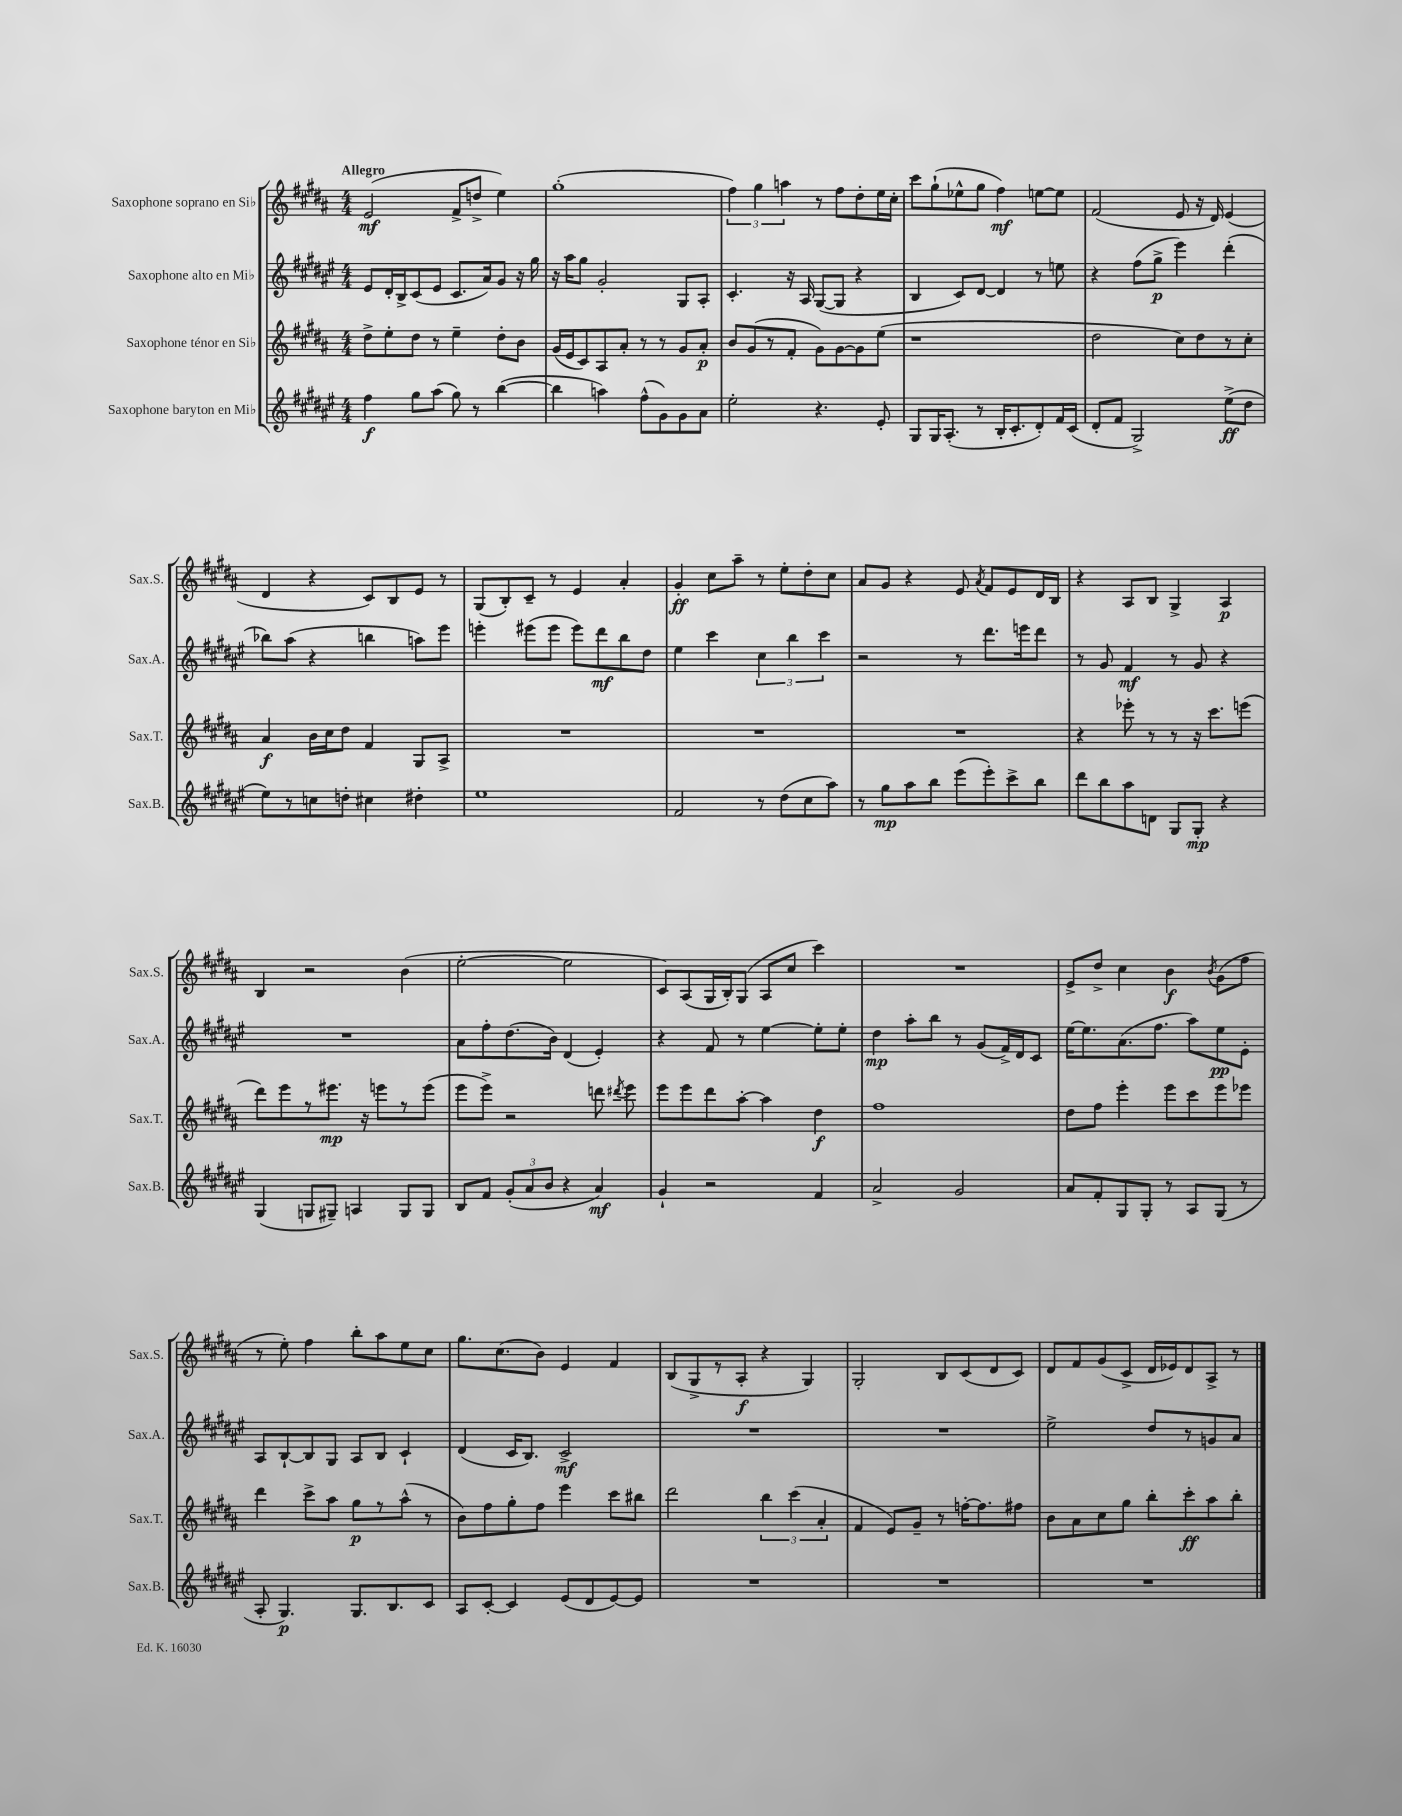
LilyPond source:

<<
\new StaffGroup <<
\new Staff = "s0" \with { instrumentName = "Saxophone soprano en Sib" shortInstrumentName = "Sax.S." } {
    \clef treble \key b \major \numericTimeSignature \time 4/4 \tempo "Allegro"
    \autoBeamOff e'2\mf( fis'8[-> d''8]-> e''4) |
    gis''1-.( |
    \tuplet 3/2 { fis''4) gis''4 a''4 } r8 fis''8[ dis''8-. e''16 cis''16]-. |
    cis'''8[ gis''8-!( ees''8-^ gis''8] fis''4\mf) e''8[~ e''8] |
    fis'2( e'8 r16 dis'16) e'4( |
    dis'4 r4 cis'8[) b8 e'8] r8 |
    gis8[( b8-.) cis'8]-- r8 e'4 ais'4-. |
    gis'4-.\ff cis''8[ ais''8]-- r8 e''8[-. dis''8-. cis''8] |
    ais'8[ gis'8] r4 e'8 \acciaccatura { ais'8 } fis'8[ e'8 dis'16 b16] |
    r4 ais8[ b8] gis4-> ais4\p |
    b4 r2 b'4( |
    e''2~-. e''2 |
    cis'8[) ais8( gis16 b16-.) gis8]( ais8[ cis''8] cis'''4) |
    R1 |
    e'8[-> dis''8]-> cis''4 b'4\f \acciaccatura { b'8 } gis'8[( fis''8] |
    r8 e''8-.) fis''4 b''8[-. ais''8 e''8 cis''8] |
    gis''8.[ cis''8.( b'8]) e'4 fis'4 |
    b8[( gis8-> r8 ais8]-.\f r4 gis4) |
    gis2-. b8[ cis'8( dis'8 cis'8]) |
    dis'8[ fis'8 gis'8( cis'8]-> dis'16[ ees'16) dis'8 ais8]-> r8 \bar "|." |
}
\new Staff = "s1" \with { instrumentName = "Saxophone alto en Mib" shortInstrumentName = "Sax.A." } {
    \clef treble \key fis \major \numericTimeSignature \time 4/4
    \autoBeamOff eis'8[ dis'16-. b16-> cis'8( eis'8] cis'8.[ ais'16) gis'8] r16 gis''16 |
    r16 ais''16[ gis''8] gis'2-. gis8[ ais8]-. |
    cis'4.-. r16 ais16 gis8[~( gis8] r4 |
    b4 cis'8[) dis'8]~ dis'4 r8 e''8 |
    r4 fis''8[( gis''8]->\p eis'''4) dis'''4-.( |
    bes''8[) ais''8]( r4 b''4 a''8[) eis'''8] |
    e'''4-. eis'''8[( eis'''8] eis'''8[) dis'''8\mf b''8 dis''8] |
    eis''4 cis'''4 \tuplet 3/2 { cis''4 b''4 cis'''4 } |
    r2 r8 dis'''8.[ e'''16 dis'''8] |
    r8 gis'8 fis'4\mf r8 gis'8 r4 |
    R1 |
    ais'8[ fis''8-. dis''8.( b'16]) dis'4( eis'4-.) |
    r4 fis'8 r8 eis''4~ eis''8[-. eis''8]-. |
    dis''4\mp ais''8[-. b''8] r8 gis'8[( fis'16->) dis'16 cis'8] |
    eis''16[~ eis''8. ais'8.( fis''8.] ais''8[) eis''8\pp eis'8]-. |
    ais8[ b8~-! b8 gis8] ais8[ b8] cis'4-! |
    dis'4( cis'16[ b8.]) cis'2->\mf |
    R1 |
    R1 |
    eis''2-> dis''8[ r8 g'8 ais'8] \bar "|." |
}
\new Staff = "s2" \with { instrumentName = "Saxophone ténor en Sib" shortInstrumentName = "Sax.T." } {
    \clef treble \key b \major \numericTimeSignature \time 4/4
    \autoBeamOff dis''8[-> e''8-. dis''8] r8 e''4-- dis''8[-. b'8] |
    gis'16[( e'16 cis'8) ais8 ais'8]-. r8 r8 gis'8[ ais'8]-.\p |
    b'8[ gis'8( r8 fis'8]-. gis'8[) gis'8~ gis'8 e''8]( |
    r1 |
    dis''2 cis''8[) dis''8 r8 cis''8]-. |
    ais'4\f b'16[ cis''16 dis''8] fis'4 gis8[ ais8]-> |
    R1 |
    R1 |
    R1 |
    r4 ees'''8-. r8 r8 r16 cis'''8.[ e'''8]( |
    dis'''8[) e'''8 r8 eis'''8.]\mp r16 e'''8[ r8 e'''8]( |
    e'''8[ e'''8]->) r2 d'''8 \acciaccatura { dis'''8 } e'''8 |
    e'''8[ e'''8 dis'''8 ais''8]~-. ais''4 dis''4\f |
    fis''1 |
    dis''8[ fis''8] e'''4-. e'''8[ cis'''8 e'''8 ees'''8] |
    dis'''4 cis'''8[-> ais''8] gis''8[\p r8 ais''8]-^( r8 |
    b'8[) fis''8 gis''8-. fis''8] e'''4 cis'''8[ bis''8] |
    dis'''2 \tuplet 3/2 { b''4 cis'''4( ais'4-. } |
    fis'4 e'8[) gis'8]-- r8 f''16[~-. f''8. fis''8] |
    b'8[ ais'8 cis''8 gis''8] b''8[-. cis'''8-.\ff ais''8 b''8]-. \bar "|." |
}
\new Staff = "s3" \with { instrumentName = "Saxophone baryton en Mib" shortInstrumentName = "Sax.B." } {
    \clef treble \key fis \major \numericTimeSignature \time 4/4
    \autoBeamOff fis''4\f gis''8[ ais''8]( gis''8) r8 b''4~( |
    b''4 a''4) fis''8[-^( gis'8) gis'8 ais'8] |
    eis''2-. r4. eis'8-. |
    gis8[ gis16 ais8.]-.( r8 b16[-. cis'8.-. dis'8-.) fis'16 cis'16]( |
    dis'8[-. fis'8] gis2->) eis''8[->\ff( dis''8] |
    eis''8[) r8 c''8 d''8]-. cis''4 dis''4-. |
    eis''1 |
    fis'2 r8 dis''8[( cis''8 ais''8]) |
    r8 gis''8[\mp ais''8 b''8] eis'''8[( eis'''8-.) cis'''8-> b''8] |
    dis'''8[ b''8 ais''8 d'8] gis8[ gis8]-.\mp r4 |
    gis4( g8[ gis8]--) a4 gis8[ gis8] |
    b8[ fis'8] \tuplet 3/2 { gis'8[-.( ais'8 b'8] } r4 ais'4\mf) |
    gis'4-! r2 fis'4 |
    ais'2-> gis'2 |
    ais'8[ fis'8-. gis8 gis8]-. r8 ais8[ gis8]( r8 |
    ais8-. gis4.\p) gis8.[ b8. cis'8] |
    ais8[ cis'8]~-. cis'4 eis'8[( dis'8 eis'8~) eis'8] |
    R1 |
    R1 |
    R1 \bar "|." |
}
>>
>>
\layout { \context { \Score \remove "Bar_number_engraver" } }
